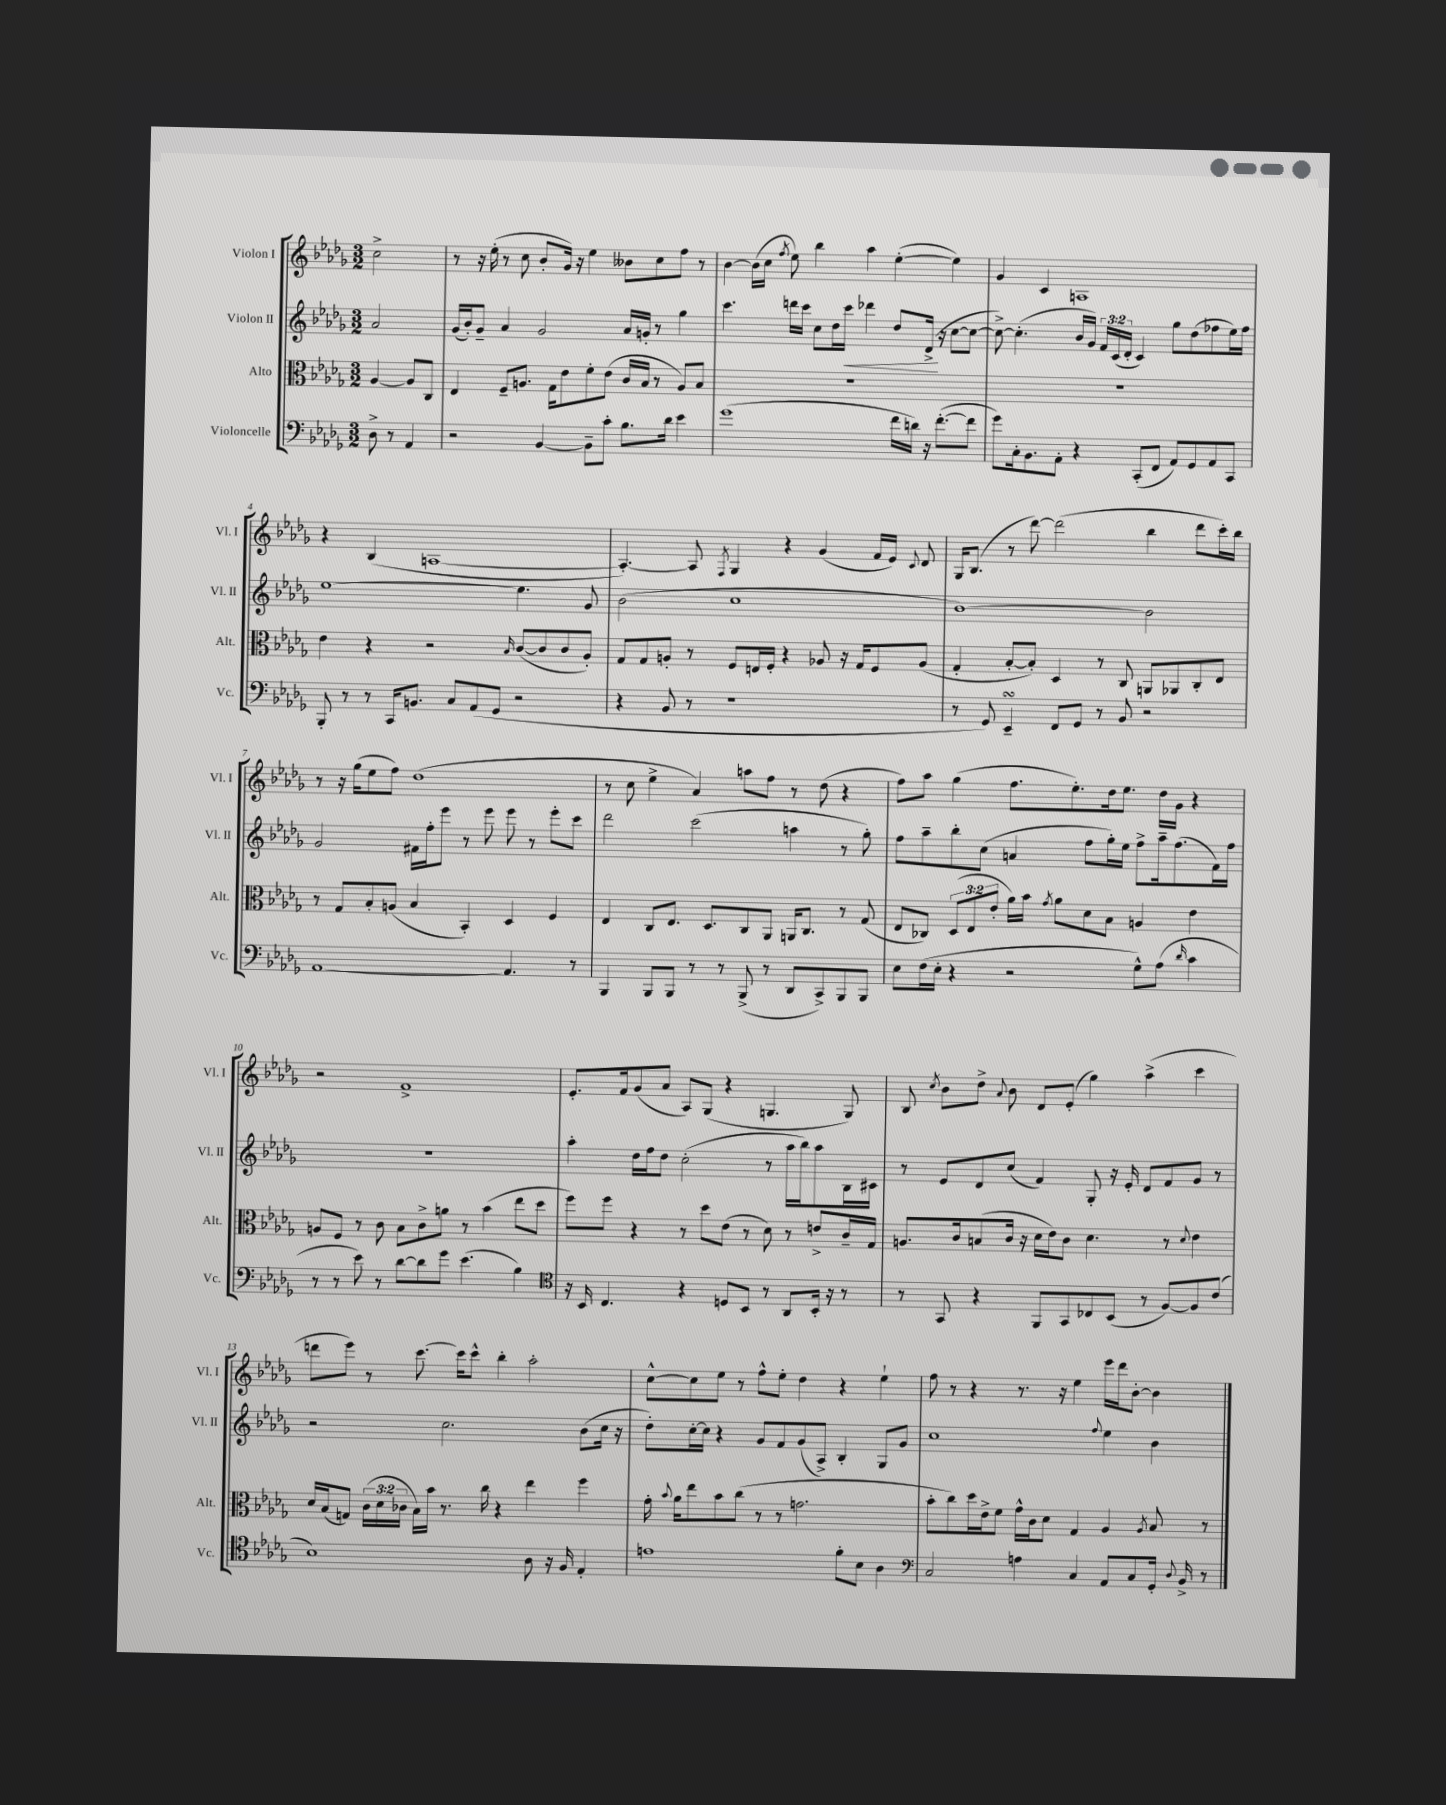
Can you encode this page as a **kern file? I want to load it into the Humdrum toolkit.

**kern	**kern	**kern	**kern
*staff4	*staff3	*staff2	*staff1
*clefF4	*clefC3	*clefG2	*clefG2
*k[b-e-a-d-g-]	*k[b-e-a-d-g-]	*k[b-e-a-d-g-]	*k[b-e-a-d-g-]
*M3/2	*M3/2	*M3/2	*M3/2
8D-^	[4A-	2a-	2cc^
8r	.	.	.
4AA-	8A-]	.	.
.	8C	.	.
=	=	=	=
2r	4E-	(16g-	8r
.	.	16b-')	.
.	.	8g-~	16r
.	.	.	(16ee-'
.	8F~	4a-	8r
.	8.A	.	8cc
[4BB-	.	2g-	8b-'
.	16G-	.	.
.	8e-	.	16g-)
.	.	.	16r
8BB-~]	8f'	.	4ee-
8c'	(8e-	.	.
8.B-	16c	16a-	8b--
.	16B-	16g'	.
.	8r	8r	8cc
16d-	.	.	.
4e-	8A)	4gg-	8ff
.	8B-	.	8r
=	=	=	=
(1g-	1.r	4.ccc	[4b-
.	.	.	(16b-]
.	.	.	16cc
.	.	.	8qff
.	.	16ddd	8ee-)
.	.	16ccc	.
.	.	8cc	4bb-
.	.	16dd-	.
.	.	16ccc	.
.	.	4ddd-	4aa-
16f	.	8dd-	([4ee-'
16d)	.	.	.
16r	.	(16d-^	.
([8.f'	.	16r	.
.	.	[8cc	4ee-])
8f]	.	8cc_	.
=	=	=	=
8g-)	1.r	8cc^_)	4g-
16C'	.	(4.cc']	.
8.BB-	.	.	.
.	.	.	4c
8AA-'	.	.	.
4r	.	16b-	1A
.	.	16g-)	.
.	.	24f	.
.	.	(24c	.
.	.	24d-'	.
(8CC'	.	4c)	.
8FF	.	.	.
8AA-)	.	8gg-	.
8GG-	.	(8dd-	.
8AA-	.	8ff-	.
8CC	.	16ee-)	.
.	.	16ff-	.
=	=	=	=
8BBB-'	4e-	[1ee-	4r
8r	.	.	.
8r	4r	.	(4B-
16CC	.	.	.
8.BB	.	.	.
.	2r	.	[1A
8C	.	.	.
(8AA-	.	.	.
8GG-	.	.	.
.	16qqB-	.	.
2r	([8c	4.ee-]	.
.	8c]	.	.
.	8c	.	.
.	8A-')	8g-	.
=	=	=	=
4r	8G-	(2b-	4.A'_)
.	8G-	.	.
8BB-	8A'	.	.
8r	8r	.	8A]
.	.	.	8qF
1r	8F	1cc	4G-
.	16E	.	.
.	16F'	.	.
.	4r	.	4r
.	8A-	.	(4g-
.	16r	.	.
.	16G-	.	.
.	8F	.	16f
.	.	.	16e-)
.	.	.	8qqc
.	(8A-	.	8d-
=	=	=	=
8r	4G-'	[1b-)	16G-
.	.	.	(8.B-
8GG-)	.	.	.
4EE-~	[8B-'	.	8r
.	8B-'])	.	[8ddd-)
8FF	4D-	.	(2ddd-]
8GG-	.	.	.
8r	8r	.	.
8BB-	8C	.	.
2r	8AA	2b-]	4bb-
.	8AA-	.	.
.	8C'	.	8ddd-
.	8E-	.	16ccc')
.	.	.	16bb-
=	=	=	=
[1AA-	8r	2g-	8r
.	8G-	.	16r
.	.	.	(16gg-
.	8B-'	.	8ee-
.	(8A	.	8ff)
.	4B-	16f#	(1dd-
.	.	16ff'	.
.	.	8eee-	.
.	4BB-')	8r	.
.	.	8eee-	.
4.AA-]	4D-	8eee-	.
.	.	8r	.
.	4F	8eee-'	.
8r	.	8ccc	.
=	=	=	=
4BBB-	4E-	2ddd-	8r
.	.	.	8cc
8BBB-	8C	.	4ee-^
8BBB-	8.E-	.	.
8r	.	(2ccc	4a-)
.	8.D-	.	.
8r	.	.	.
(8BBB-^	8C	.	8aa
8r	8AA-	.	8ff
8DD-	16AA	4aa	8r
.	8.C	.	.
8CC^)	.	.	(8dd-
8BBB-	8r	8r	4r
8BBB-	(8G-	8gg-')	.
=	=	=	=
8E-	8E-	8ff	8ff)
(16F	8C-)	8aa-~	8aa-
16E-'	.	.	.
4r	(12D-	8bb-'	(4gg-
.	12E-	.	.
.	.	(8cc	.
.	12e-'	.	.
2r	16a-)	4a	8.ff
.	16b-	.	.
.	8qg-	.	.
.	8a-	.	.
.	.	.	8.ee-')
.	8d-	8ff	.
.	8B-	16gg-')	16dd-
.	.	16ee-	8.ee-
8G-^^)	4A	8ff^	.
(8A-	.	16aa-~	16dd-
.	.	(8.ff	16g-
16qqd-	.	.	.
4c	4e-	.	4r
.	.	16f)	.
.	.	16ff	.
=	=	=	=
8r	8A	1.r	2r
8r	8F	.	.
8e-)	8r	.	.
8r	8c	.	.
[8d-	8B-	.	1f^
8d-]	8c^	.	.
8g-	8a	.	.
(4.e-	8r	.	.
.	(4b-	.	.
4B-)	8ee-	.	.
.	8dd-	.	.
=	=	=	=
*clefC4	*	*	*
16r	8ff)	4aa-'	8.e-'
16BB-	.	.	.
4.C	8ff	.	.
.	.	.	16f
.	4r	16dd-	(8g-
.	.	16ff	.
.	.	8dd-	8a-
4r	8r	(2cc'	8A-)
.	8dd-	.	(8G-
8D	(8e-	.	4r
8BB-	8r	.	.
8r	8d-)	8r	4.G
8AA-	8r	16aa-	.
.	.	16bb-)	.
16BB-'	8e^	8aa-	.
16r	.	.	.
8r	16c~	16B-	8G)
.	16G-	16c#	.
=	=	=	=
8r	8.A	8r	8B-
.	.	.	8qcc
8GG-	.	8e-	8b-
.	16c	.	.
4r	(8B	8d-	8dd-^
.	.	.	8qqa-
.	16c	(8cc	8b-
.	16r	.	.
8FF	16d-	4f)	8d-
.	16e-)	.	.
8GG-	8c	.	(8e-'
8C-	4.d-	8G-'	4gg-)
(8BB-	.	16r	.
.	.	16e-'	.
8r	.	8d-	(4aa-^
[8F)	8r	8f	.
.	8qqd-	.	.
8F]	4e-	8g-	4ccc
(8c	.	8r	.
=	=	=	=
1B-)	16d-	2r	8ddd
.	(16B-	.	.
.	8G)	.	8eee-)
.	(24c	.	8r
.	24d-	.	.
.	24c-	.	.
.	16B-)	.	[8.ccc
.	16b-	.	.
.	8.r	2.cc	.
.	.	.	16ccc]
.	.	.	8ccc^^
.	16cc	.	.
.	4r	.	4bb-'
8A-	4ee-	.	2aa-'
16r	.	.	.
16F	.	.	.
4E-'	4ff	(8b-	.
.	.	16cc	.
.	.	16r	.
=	=	=	=
1e	16g-'	8dd-')	[8cc^^
.	8qqb-	.	.
.	16a-	.	.
.	8ee-	[16cc'	8cc]
.	.	16cc]	.
.	8b-	4r	8ee-
.	(8cc	.	8r
.	8r	8g-	8ff^^
.	8r	8f	8ee-'
.	2.g	(8g-	4dd-
.	.	8A-^)	.
8f'	.	4B-'	4r
8B-	.	.	.
4A-	.	8G-	4ee-`
.	.	8g-	.
=	=	=	=
*clefF4	*	*	*
2C	8b-'	1cc	8ff
.	8cc)	.	8r
.	16dd-	.	4r
.	16e-^	.	.
.	8f	.	.
4A	16g-^^	.	8.r
.	16c	.	.
.	8d-	.	.
.	.	.	16r
4C	4G-	.	4ee-
.	.	8qqff	.
8AA-	4A-	4ee-	16eee-
.	.	.	16ddd-
8C	.	.	[8b-'
.	8qA-	.	.
16GG-'	8B-	4b-	4b-]
8qqD-	.	.	.
16BB-^	.	.	.
8r	8r	.	.
==	==	==	==
*-	*-	*-	*-
